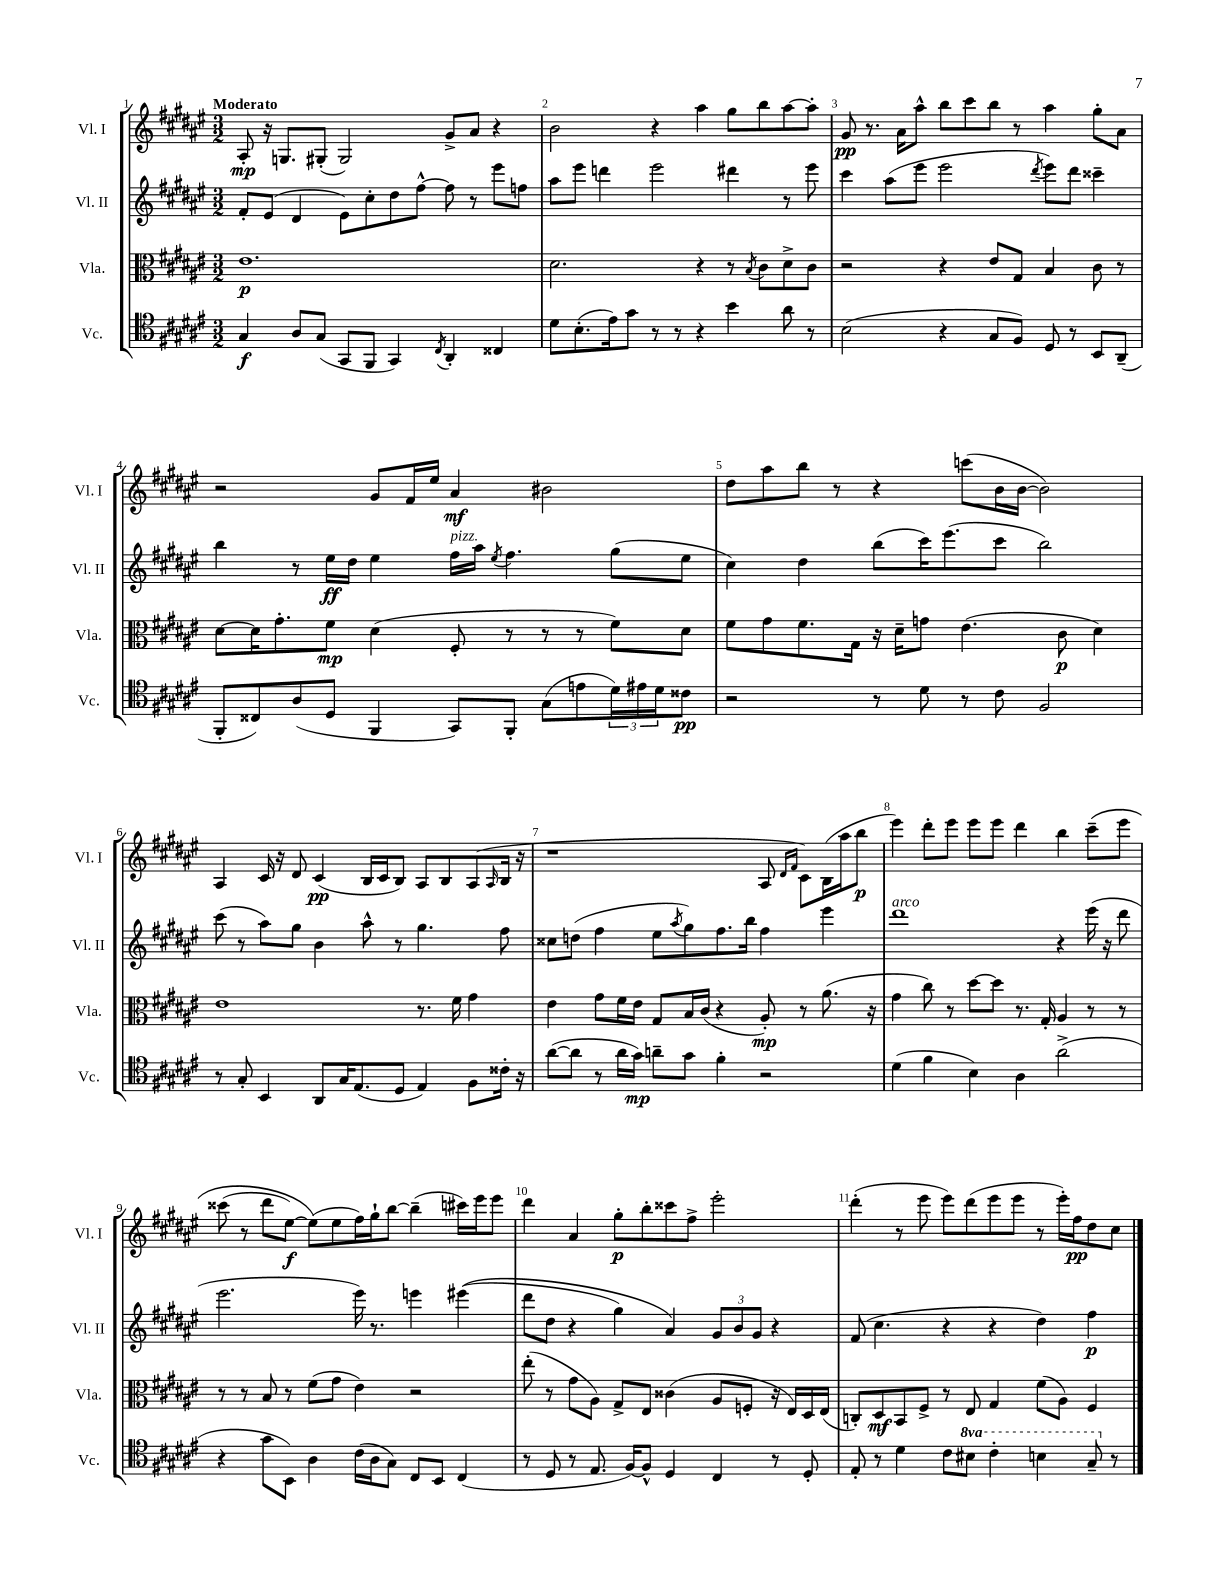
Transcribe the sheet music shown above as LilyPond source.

<<
\new StaffGroup <<
\new Staff = "s0" \with { instrumentName = "Vl. I" shortInstrumentName = "Vl. I" } {
    \clef treble \key fis \major \numericTimeSignature \time 3/2 \tempo "Moderato"
    ais8-.\mp r16 g8. gis8-.( gis2) gis'8-> ais'8 r4 |
    b'2 r4 ais''4 gis''8 b''8 ais''8~ ais''8-. |
    gis'8\pp r8. ais'16 ais''8-^ b''8 cis'''8 b''8 r8 ais''4 gis''8-. ais'8 |
    r2 gis'8 fis'16 eis''16 ais'4\mf bis'2 |
    dis''8 ais''8 b''8 r8 r4 c'''8( b'16 b'16~ b'2) |
    ais4 cis'16 r16 dis'8 cis'4\pp( b16 cis'16 b8) ais8 b8 ais8( \grace { ais16 } b16 r16 |
    r1 ais8 \grace { dis'16 fis'16 } cis'8) b16( ais''16 b''8\p |
    eis'''4) dis'''8-. eis'''8 eis'''8 eis'''8 dis'''4 b''4 cis'''8--\( eis'''8 |
    cisis'''8( r8 dis'''8 eis''8~\f) eis''8(\) eis''8 fis''16) gis''16-! b''8~ b''4--( cis'''16) eis'''16 eis'''8 |
    dis'''4 ais'4 gis''8-.\p b''8-. cisis'''8 fis''8-> eis'''2-. |
    dis'''4-.( r8 eis'''8 eis'''8) dis'''8( eis'''8 eis'''8 r8 eis'''16-.) fis''16\pp dis''8 cis''8 \bar "|." |
}
\new Staff = "s1" \with { instrumentName = "Vl. II" shortInstrumentName = "Vl. II" } {
    \clef treble \key fis \major \numericTimeSignature \time 3/2
    fis'8-. eis'8( dis'4 eis'8) cis''8-. dis''8 fis''8~-^ fis''8 r8 eis'''8 f''8 |
    ais''8 eis'''8 d'''4 eis'''2 dis'''4 r8 eis'''8 |
    cis'''4 ais''8( eis'''8 eis'''2 \acciaccatura { dis'''8 } eis'''8) dis'''8 cisis'''4-- |
    b''4 r8 eis''16\ff dis''16 eis''4 fis''16^\markup { \italic "pizz." } ais''16 \acciaccatura { eis''8 } fis''4. gis''8( eis''8 |
    cis''4) dis''4 b''8( cis'''16) eis'''8.( cis'''8 b''2) |
    cis'''8( r8 ais''8) gis''8 b'4 ais''8-^ r8 gis''4. fis''8 |
    cisis''8 d''8( fis''4 eis''8 \acciaccatura { ais''8 } gis''8) fis''8. b''16 fis''4 eis'''4 |
    dis'''1^\markup { \italic "arco" } r4 eis'''16( r16 dis'''8 |
    eis'''2. eis'''16) r8. e'''4 eis'''4(\( |
    dis'''8 dis''8 r4 gis''4) ais'4\) \tuplet 3/2 { gis'8 b'8 gis'8 } r4 |
    fis'8( cis''4. r4 r4 dis''4) fis''4\p \bar "|." |
}
\new Staff = "s2" \with { instrumentName = "Vla." shortInstrumentName = "Vla." } {
    \clef alto \key fis \major \numericTimeSignature \time 3/2
    eis'1.\p |
    dis'2. r4 r8 \acciaccatura { b8 } cis'8 dis'8-> cis'8 |
    r2 r4 eis'8 gis8 b4 cis'8 r8 |
    dis'8~ dis'16 gis'8.-. fis'8\mp dis'4( fis8-. r8 r8 r8 fis'8) dis'8 |
    fis'8 gis'8 fis'8. gis16 r16 dis'16-- g'8 eis'4.( cis'8\p dis'4) |
    eis'1 r8. fis'16 gis'4 |
    eis'4 gis'8 fis'16 eis'16 gis8 b16 cis'16( r4 ais8-.\mp) r8 ais'8.( r16 |
    gis'4 cis''8) r8 dis''8~ dis''8 r8. gis16-. ais4 r8 r8 |
    r8 r8 b8 r8 fis'8( gis'8 eis'4) r2 |
    eis''8-.( r8 gis'8 ais8) gis8-> eis8 cisis'4( ais8 f8-. r16 eis16) dis16 eis16( |
    c8-.) dis8\mf b,8 fis8-> r8 eis8 gis4 fis'8( ais8) fis4 \bar "|." |
}
\new Staff = "s3" \with { instrumentName = "Vc." shortInstrumentName = "Vc." } {
    \clef tenor \key fis \major \numericTimeSignature \time 3/2 \set Staff.ottavationMarkups = #ottavation-simple-ordinals
    gis4\f ais8 gis8( gis,8 fis,8 gis,4) \acciaccatura { cis8 } ais,4-. cisis4 |
    dis'8 b8.-.( eis'16) gis'8 r8 r8 r4 b'4 ais'8 r8 |
    b2( r4 gis8 fis8) dis8 r8 b,8 ais,8--( |
    fis,8-. cisis8) ais8( dis8 fis,4 gis,8) fis,8-. gis8( e'8 \tuplet 3/2 { dis'16) eis'16 dis'16 } cisis'8\pp |
    r2 r8 dis'8 r8 cis'8 fis2 |
    r8 gis8-. b,4 ais,8 gis16 eis8.( dis8 eis4) fis8 cisis'16-. r16 |
    ais'8~( ais'8 r8 ais'16 gis'16\mp) a'8-- gis'8 fis'4-. r2 |
    dis'4( fis'4 b4) ais4 ais'2->( |
    r4 gis'8 b,8) ais4 cis'16( ais16 gis8) cis8 b,8 cis4( |
    r8 dis8 r8 eis8. fis16~) fis8-^ dis4 cis4 r8 dis8-. |
    eis8-. r8 dis'4 cis'8 \ottava #1 bis'8 cis''4-. b'4 gis'8-- \ottava #0 r8 \bar "|." |
}
>>
>>
\layout { \context { \Score \override BarNumber.break-visibility = ##(#f #t #t) barNumberVisibility = #all-bar-numbers-visible } }
